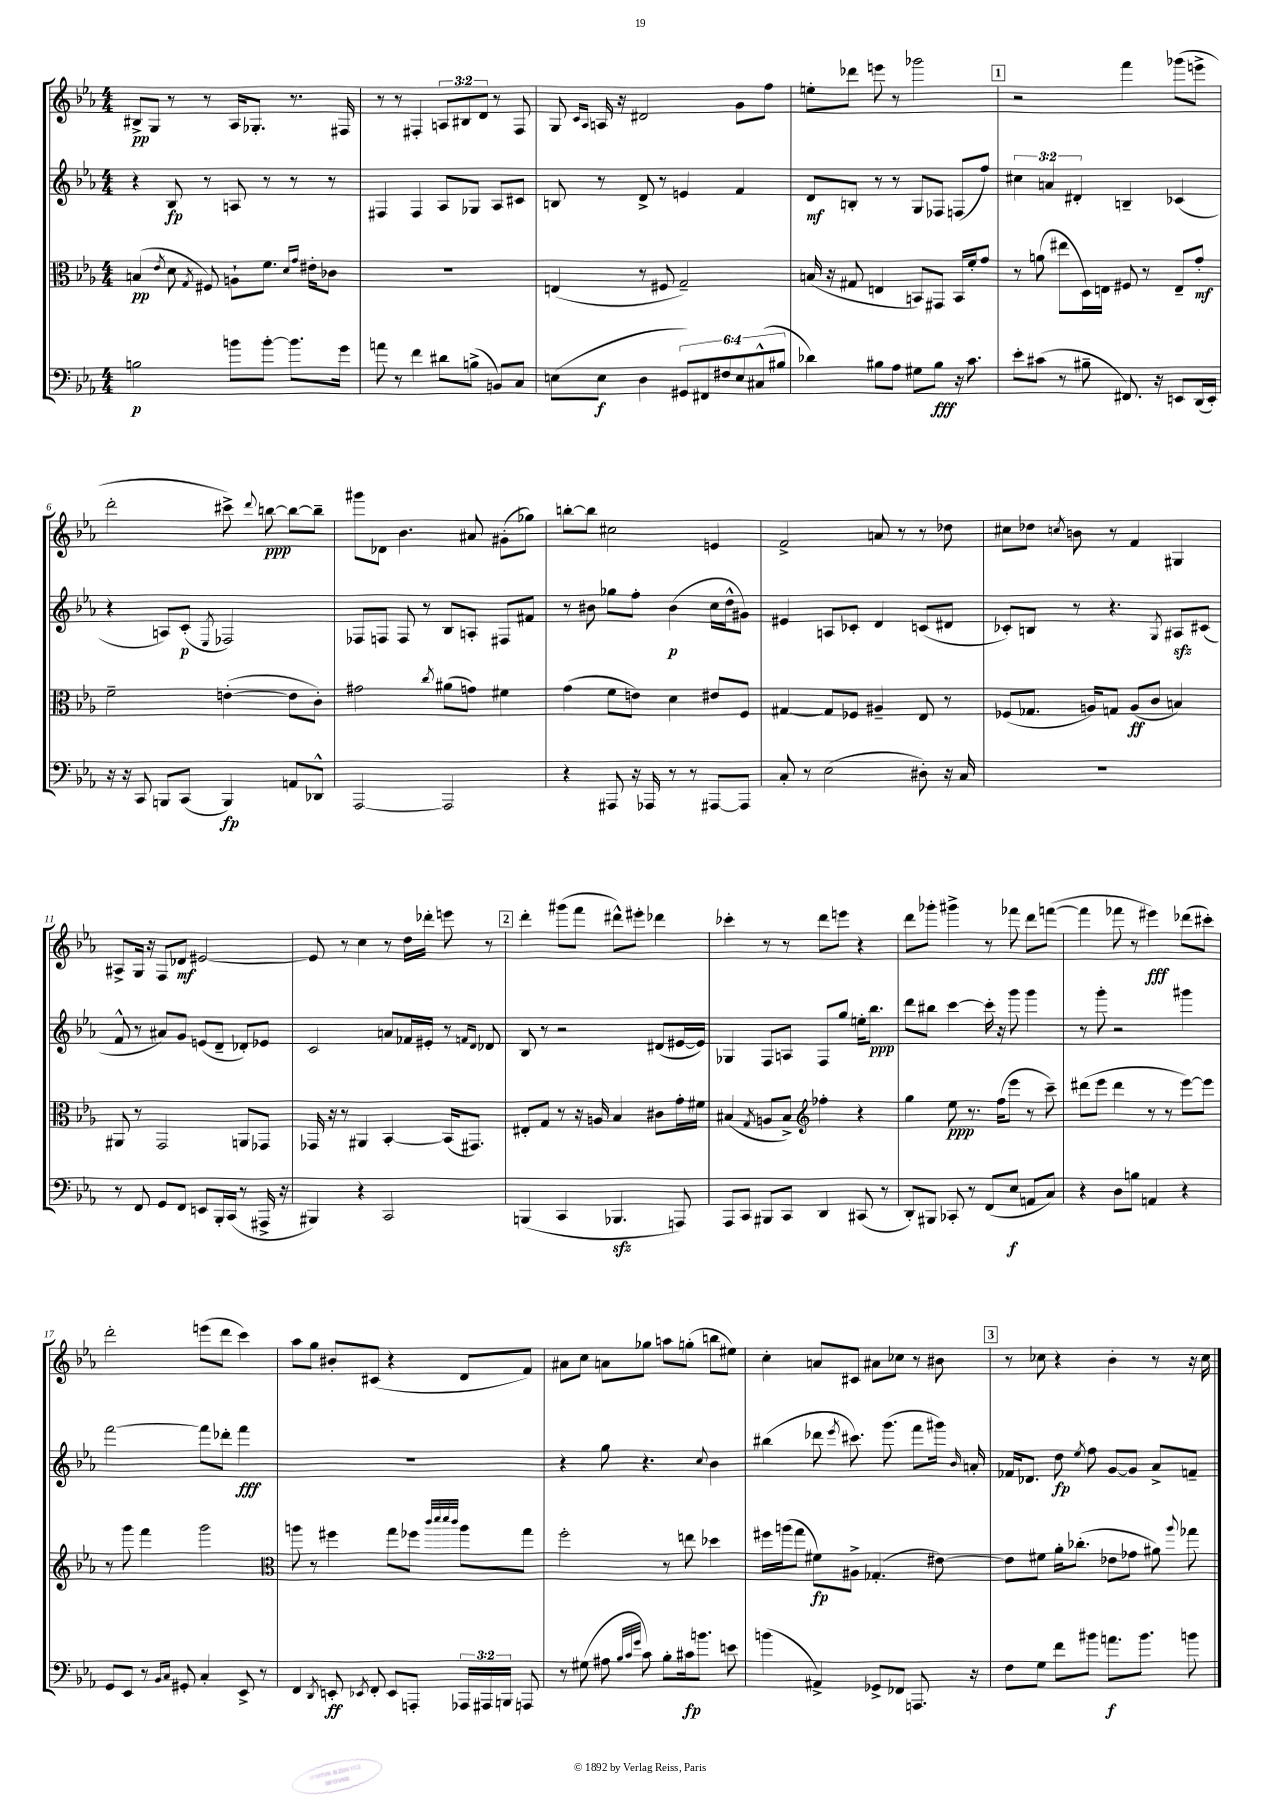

**kern	**kern	**kern	**kern
*staff4	*staff3	*staff2	*staff1
*clefF4	*clefC3	*clefG2	*clefG2
*k[b-e-a-]	*k[b-e-a-]	*k[b-e-a-]	*k[b-e-a-]
*M4/4	*M4/4	*M4/4	*M4/4
2B	(4B	4r	8B#^
.	.	.	8G
.	8qe-	.	.
.	8d	8B-	8r
.	8qG	.	.
.	8F#)	8r	8r
8b	8A`	8A	16A-
.	.	.	8.G-'
[8b'	8.f	8r	.
8.b]	.	8r	8.r
.	16qqd	.	.
.	16qqg	.	.
.	16e#'	.	.
.	8c-	8r	.
16g	.	.	16F#
=	=	=	=
8a	1r	4F#	8r
8r	.	.	8r
4f	.	4F#	4F#'
8d#	.	8A-	12A
.	.	.	12B#
(8B^	.	8G-	.
.	.	.	12d
8BB)	.	8A-	8r
8C	.	8c#	8F#
=	=	=	=
(8E	(4E	8B	8G
.	.	.	16qqc
.	.	.	16qqA-
8E	.	8r	16A
.	.	.	16r
4D	8r	8d^	2d#
.	8F#	8r	.
12GG#)	2G~)	4e	.
12FF#	.	.	.
12F#	.	.	.
12E	.	4f	8g
(12C#^^	.	.	.
.	.	.	8ff
12B#	.	.	.
=	=	=	=
4d-)	(16B	8d	8ee'
.	16r	.	.
.	8G#	8B'	8ddd-
8B#	4E	8r	8eee
8A-	.	8r	8r
8G#	8BB)	8G	2ggg-
8B#	8GG#	8F-	.
16r	16BB	(8F	.
8.c	16f'	.	.
.	8g	8ff)	.
=	=	=	=
8e-'	8r	6cc#	2r
(8c#	(8a	.	.
.	.	6a	.
8r	8ee#	.	.
.	.	6d#'	.
8B#~	16D)	.	.
.	16E	.	.
8.FF#)	8F#	4B~	4fff
.	8r	.	.
16r	.	.	.
8EE	8E~	(4c-	(8ggg-
(16DD	8g'	.	8eee^
16EE')	.	.	.
=	=	=	=
16r	2f~	4r	2ddd'
16r	.	.	.
8CC	.	.	.
8BBB	.	8A)	.
(8CC	.	(8c'	.
.	.	8qE-	.
4BBB)	([4e'	2F-)	8ccc#^)
.	.	.	8qqddd
.	.	.	[8bb
8AA	8e]	.	8bb_
8DD-^^	8c')	.	8bb~]
=	=	=	=
[2AAA-	2g#	8F-	8ggg#
.	.	8F	8d-
.	.	8F	4.b-
.	.	8r	.
.	8qcc	.	.
2AAA-]	(8a#	8B-	.
.	8g)	8A'	8a#
.	4f#	8F#	(8g#'
.	.	8f#	8gg-)
=	=	=	=
4r	(4g	8r	[8bb'
.	.	8b#	8bb]
8AAA#	8f	8gg-	2cc#
16r	8e)	8ff'	.
16AAA-	.	.	.
8r	4d	(4b#	.
8r	.	.	.
[8AAA#	8e#	16cc	4e
.	.	16dd^^	.
8AAA#]	8F	8g#)	.
=	=	=	=
8C'	[4G#	4e#	2f^
8r	.	.	.
(2E-	8G#]	8A	.
.	8F-	8c-'	.
.	4A#~	4d	8a
.	.	.	8r
8D#')	8E-	(8c	8r
16r	8r	8d#	8dd-
16C	.	.	.
=	=	=	=
1r	(8F-	8c-')	8cc#
.	8.G-	8B	8dd-
.	.	.	8qcc
.	.	8r	8b
.	16A)	.	.
.	8G	4.r	8r
.	(8A	.	4f
.	8c	.	.
.	.	8qG	.
.	4B)	8A#	4G#
.	.	(8c#	.
=	=	=	=
8r	8AA#	8f^^	8A#^
8FF	8r	8r	16G
.	.	.	16r
8GG	2GG	8a#)	8F
8FF	.	8g	8d-
8EE	.	(8e	[2e#
16BBB-'	.	8d~	.
(16CC	.	.	.
8r	8AA	8d-')	.
16AAA#^	8GG-	8e-	.
16r	.	.	.
=	=	=	=
4BBB#)	16GG-	2c	8e#]
.	16r	.	.
.	8r	.	8r
4r	4AA#	.	4cc
2CC	[4BB-'	8a	8r
.	.	16f-	16dd
.	.	16e#'	16ddd-'
.	(16BB-]	8r	8eee
.	8.GG#)	.	.
.	.	16qqf	.
.	.	16qqd	.
.	.	8d-	8r
=	=	=	=
(4BBB	8E#'	8B-	4ddd'
.	8G	8r	.
4CC	8r	2r	(8ggg#
.	16r	.	8fff
.	16A	.	.
4.BBB-	4B-	.	8ddd#^^)
.	.	.	8eee#'
.	8c#	(8d#	4ddd-
8AAA)	16g'	[16e#	.
.	16f#	16e#])	.
=	=	=	=
8AAA-	(4B#	4G-	4ccc-'
8CC	.	.	.
.	8qG	.	.
8BBB#	8A	8F	8r
8CC	8B#^)	8A	8r
*	*clefG2	*	*
4DD	4ff-'	8F	8ddd
.	.	8gg	8eee
(8CC#	4r	16ee'	4r
.	.	8.bb-	.
8r	.	.	.
=	=	=	=
8DD')	4gg	8ddd	8ddd
8BBB#	.	8bb#	8ggg-'
8CC-'	8ee-	[4ccc	4ggg#^
8r	8.r	.	.
(8FF	.	16ccc']	8r
.	(16ff	16r	.
8E-	8eee-	8ggg	8fff-
8AA	8r	4ggg	8ddd
8C)	8ccc~)	.	([8fff
=	=	=	=
4r	(8ddd#	8r	4fff]
.	8eee-	8ggg'	.
8D	4ddd#	2r	8fff-
8B	.	.	8r
4AA	8r	.	4eee#)
.	8r	.	.
4r	[8eee-)	4ggg#	(8ddd-
.	8eee-]	.	8ccc#')
=	=	=	=
8GG	8r	[2fff	2ddd'
8EE-	8ggg	.	.
8r	4fff	.	.
16qqBB-	.	.	.
16qqC	.	.	.
8GG#'	.	.	.
4C'	2ggg	8fff]	(8eee
.	.	8ddd-'	8ddd
8EE-^	.	4fff	4ccc)
8r	.	.	.
=	=	=	=
*	*clefC3	*	*
4FF	8aa	1r	8aa-
.	8r	.	8gg
8qDD	.	.	.
8EE'	4ff#	.	8b#'
8qEE-	.	.	.
8FF'	.	.	(8c#
8EE-	8gg	.	4r
8AAA'	8ff-	.	.
.	32qqccc	.	.
.	32qqddd	.	.
.	32qqddd	.	.
.	32qqccc	.	.
24AAA-	8aa	.	8d
24AAA#	.	.	.
24BBB	.	.	.
8AAA	8gg	.	8f)
=	=	=	=
8r	2ff'	4r	8a#
(8G#	.	.	8cc
8A#	.	8gg	8a
32qqB-	.	.	.
32qqc	.	.	.
32qqg	.	.	.
8c)	.	4.r	8gg-
8B-'	8r	.	8aa
16c#	8ee	.	(8gg'
8.b	.	.	.
.	.	8qqcc	.
.	4dd-	4b-	8bb
8e	.	.	8ee#)
=	=	=	=
(4b	16ff#	(4bb#	4cc'
.	(16aa	.	.
.	8gg	.	.
4AA#^)	8f#)	8ddd-	8a
.	.	8qeee-	.
.	8A#^	8.ccc#)	8c#
8GG-^	(4.G-'	.	8a#
.	.	(8.ggg	.
8FF-	.	.	8cc-
8.AAA	.	8fff	8r
.	[8e#)	16ggg#)	8b#
.	.	16qqb-	.
16r	.	16a'	.
=	=	=	=
8F	8e#]	16f-	8r
.	.	8.d-	.
8G	8f#	.	8cc-
8f	16a-'	8dd	4r
.	(8.cc-'	.	.
.	.	8qee-	.
8b#	.	8ff	.
8.a	8e-	[8g	4b-'
.	8g-	8g]	.
8.b#	.	.	.
.	8a#)	8a-^	8r
.	8qqaa-	.	.
8b	8gg-	8f~	16r
.	.	.	16cc-
==	==	==	==
*-	*-	*-	*-
